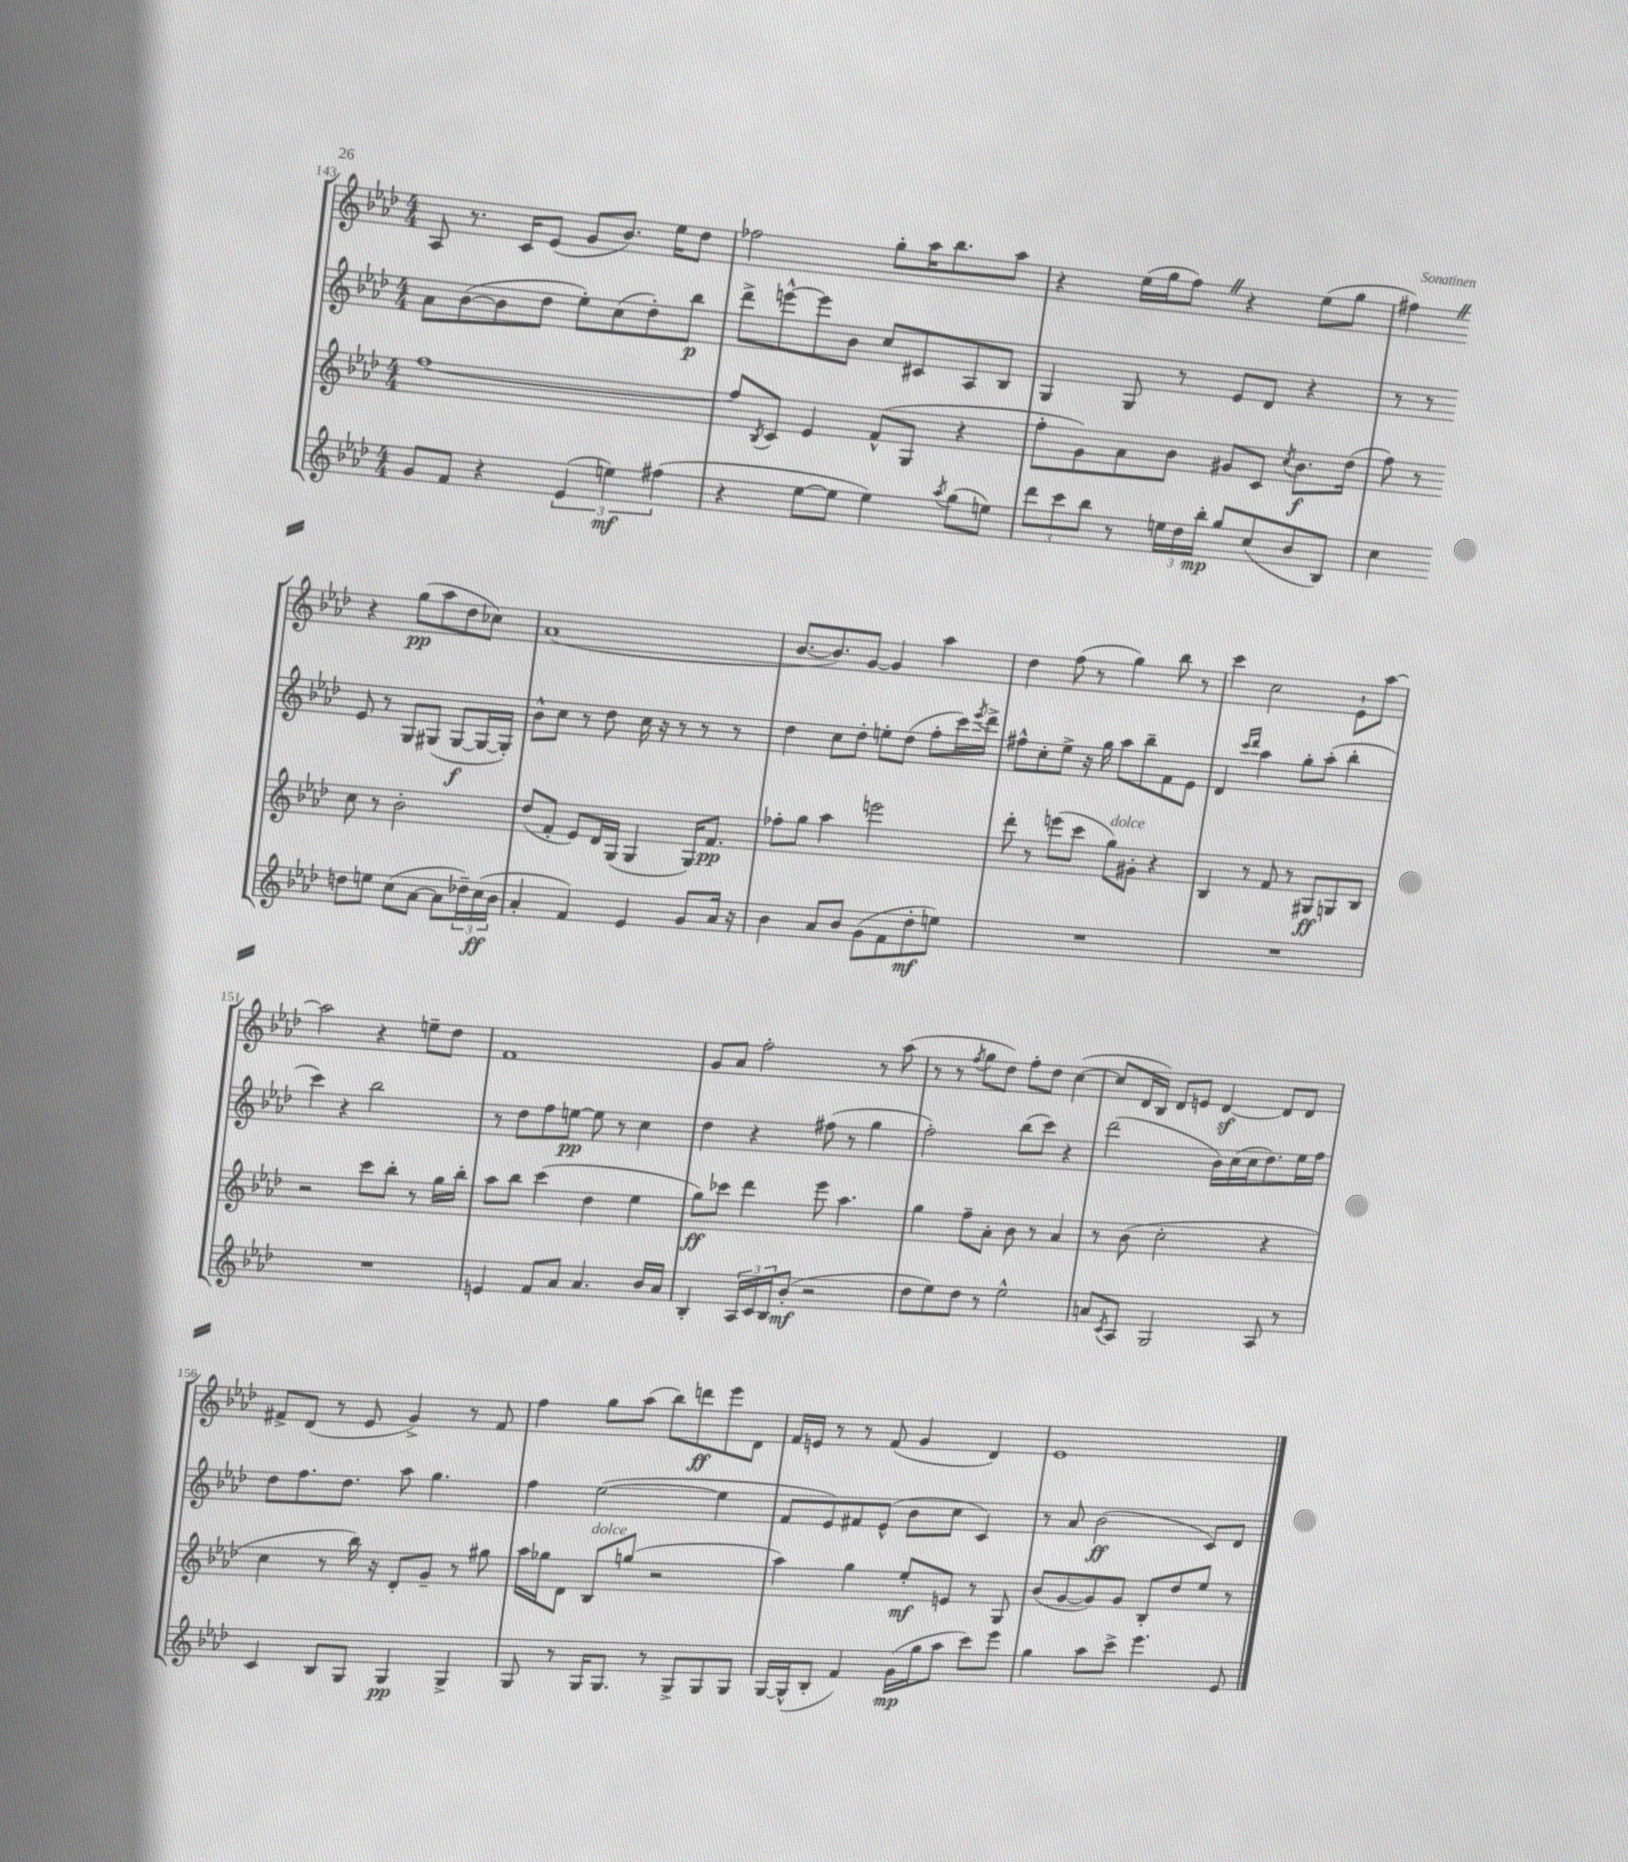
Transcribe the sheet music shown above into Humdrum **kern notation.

**kern	**kern	**kern	**kern
*staff4	*staff3	*staff2	*staff1
*clefG2	*clefG2	*clefG2	*clefG2
*k[b-e-a-d-]	*k[b-e-a-d-]	*k[b-e-a-d-]	*k[b-e-a-d-]
*M4/4	*M4/4	*M4/4	*M4/4
8g	[1ff	8a-	8A-
8f	.	([8b-	8.r
4r	.	8b-]	.
.	.	.	16c
.	.	8dd-	(8e-
(6e-	.	8ee-')	8g
.	.	(8cc	8.b-)
6ee)	.	.	.
.	.	8dd-')	.
.	.	.	16ee-
(6ff#	.	.	.
.	.	8bb-	8dd-
=	=	=	=
4r	8ff]	8ddd-^	2ff-
.	8qB-	.	.
.	8c	[8eee^^	.
[8ee-	4e-	8eee]	.
8ee-]	.	8b-	.
4ee-)	(8f^^	8cc	8gg'
.	8G	8c#	16aa-
.	.	.	8.bb-
8qaa-	.	.	.
(8gg	4r	8A-	.
8ee)	.	8B-	8aa-
=	=	=	=
12ddd-	8ff'	4G	4r
12ccc	.	.	.
.	8g)	.	.
12bb-	.	.	.
8r	8a-	8G	(16ee-
.	.	.	16gg
24ee	8b-	8r	8ff)
24dd-	.	.	.
24bb-'	.	.	.
8gg	8g#	8e-	4r
(8cc	8c	8d-	.
.	8qcc	.	.
8b-	8.b-	4r	(8ee-
8B-)	.	.	8gg
.	(16dd-	.	.
=	=	=	=
4cc	8ff)	8r	4ff#)
.	8r	8r	.
8dd	8cc	8e-	4r
8ee	8r	8r	.
(8cc	2b-'	8G	(8gg
[8a-	.	(8G#	8aa-
8a-]	.	[8G#	8dd-
24dd-~)	.	16G#_	8cc-)
(24cc	.	.	.
.	.	16G#'])	.
24b-	.	.	.
=	=	=	=
4a-'	(8dd-	8b-^^	(1a-
.	8f'	8cc	.
4f)	8e-)	8r	.
.	16d-	8dd-	.
.	(16G	.	.
4e-	4G	16cc	.
.	.	16r	.
.	.	8r	.
8g	16G)	8r	.
.	8.f	.	.
16a-	.	8r	.
16r	.	.	.
=	=	=	=
4b-	8ff-'	4dd-	[8.b-
.	8gg	.	.
.	.	.	8.b-])
8a-	4aa-	8cc	.
8b-	.	8dd-'	[8g
(8g	2eee	8ee'	4g]
8f	.	(8dd-	.
8dd-'	.	8ff'	4aa-
8ee)	.	16ccc)	.
.	.	8qeee-	.
.	.	16ddd-^	.
=	=	=	=
1r	8ddd-'	8ff#^^	4dd-
.	8r	8cc'	.
.	(8eee	8ee-^	(8ff
.	8ccc	16r	8r
.	.	16gg	.
.	8gg)	8aa-	4gg)
.	8g#'	8bb-~	.
.	4r	8f	8bb-
.	.	8e-	8r
=	=	=	=
1r	4B-	4d-	4ccc
.	.	16qqccc	.
.	.	16qqddd-	.
.	8r	4aa-	2cc
.	8f	.	.
.	8r	8gg'	.
.	8G#	(8aa-'	.
.	8G	4bb-'	8e-`
.	8B-	.	[8aa-
=	=	=	=
1r	2r	4ccc)	2aa-]
.	.	4r	.
.	8ccc	2bb-	4r
.	8bb-'	.	.
.	8r	.	8ee~
.	16gg	.	8dd-
.	16bb-'	.	.
=	=	=	=
4e	8aa-	8r	1f
.	8bb-	8dd-	.
8f	(4ccc	8ff	.
8a-	.	[8ee	.
4.a-	4dd-	8ee]	.
.	.	8r	.
.	4ee-	4cc	.
16b-	.	.	.
16a-	.	.	.
=	=	=	=
4B-'	8gg)	4dd-	8g
.	8ccc-	.	8a-
24A-	4ddd-	4r	2ff'
24c	.	.	.
24B-	.	.	.
(8b-'	.	.	.
2r	8eee-	(8ff#	.
.	4.aa-	8r	.
.	.	4gg	8r
.	.	.	(8aa-
=	=	=	=
8dd-	4gg	2ff')	8r
8ee-)	.	.	8r
.	.	.	8qff
8dd-	8ff~	.	8gg
8r	8a-'	.	8dd-)
2ee-^^	8b-	(8bb-	8ff'
.	8r	8ccc)	8dd-
.	4a-	4r	([4cc
=	=	=	=
8a	8r	(2ddd-	8cc]
8qc	.	.	.
8A-	(8b-	.	16d-
.	.	.	16B-)
2G	2cc'	.	8d-
.	.	.	8e
.	.	16b-)	[4d-
.	.	(16cc	.
.	.	16cc	.
.	.	8.dd-)	.
8A-	4r	.	8d-]
8r	.	16ee-	8d-
.	.	16ff	.
=	=	=	=
4c	4cc	8dd-	8f#^
.	.	8.ff	(8d-
8B-	8r	.	8r
.	.	8.dd-	.
8G	16bb-)	.	8e-
.	16r	.	.
4G	8d-'	8aa-	4g^)
.	8g~	4.gg	.
4G^	8r	.	8r
.	8gg#	.	8f#
=	=	=	=
8G	16aa-	4ff	4ff
.	16gg-	.	.
8r	8d-	.	.
16G	8B-	([2ee-	8gg
8.G	.	.	.
.	(8gg	.	(8aa-
8r	2r	.	8bb-)
8G^	.	.	8ddd
8G	.	4ee-]	8eee-
8G	.	.	8d-
=	=	=	=
[16G	4aa-)	8f	16f
(16G^^]	.	.	16e
8B-'	.	8e-)	8r
4f)	4gg	8f#	8r
.	.	(8e-^^	(8f
(16g	8ee-'	8b-	4g
16gg	.	.	.
8aa-	8e	8cc	.
8ccc)	8r	4c)	4d-)
8eee-	8G	.	.
=	=	=	=
4gg	(8b-	8r	1e-
.	[8g	8a-	.
8aa-	8g])	(2b-	.
8ccc^	8g	.	.
4.eee-	8B-'	.	.
.	8dd-	.	.
.	8ee-	8c)	.
8e-	8r	8d-	.
==	==	==	==
*-	*-	*-	*-
